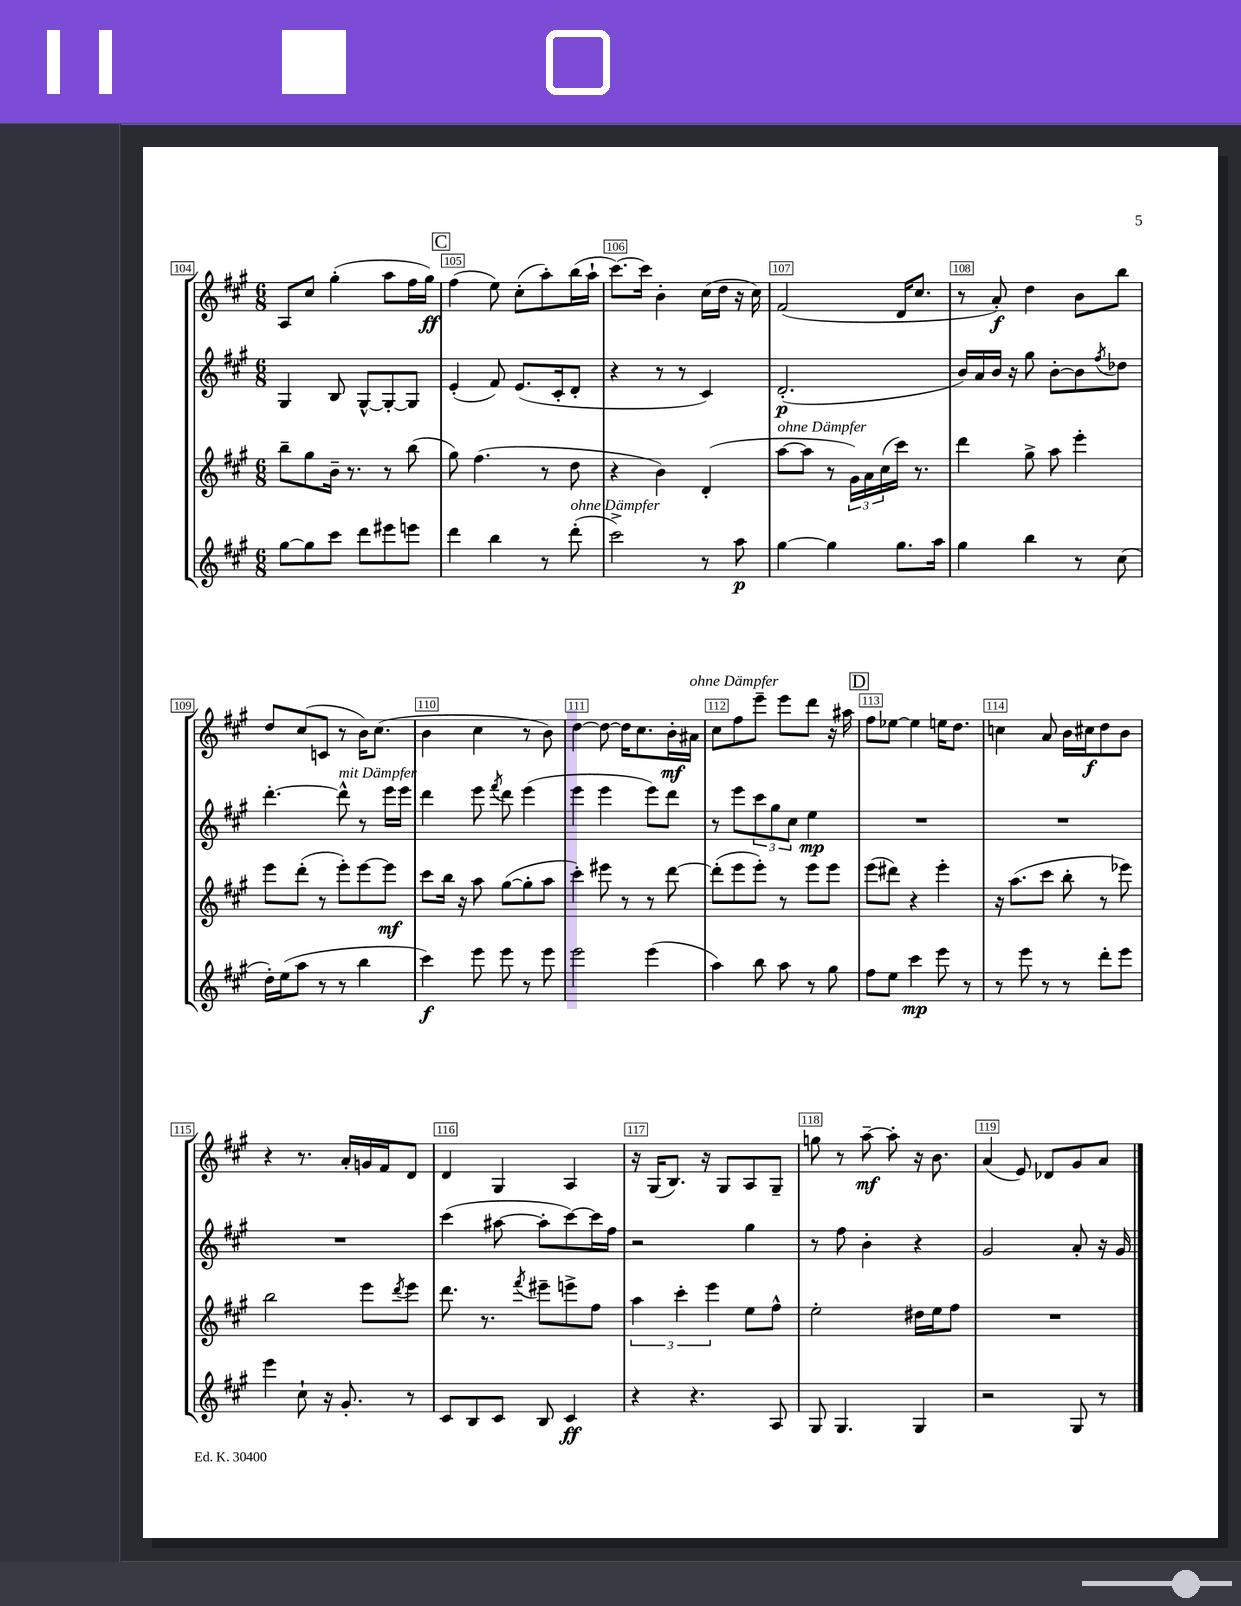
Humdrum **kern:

**kern	**kern	**kern	**kern
*staff4	*staff3	*staff2	*staff1
*clefG2	*clefG2	*clefG2	*clefG2
*k[f#c#g#]	*k[f#c#g#]	*k[f#c#g#]	*k[f#c#g#]
*M6/8	*M6/8	*M6/8	*M6/8
[8gg#	8bb~	4G#	8A
8gg#]	8gg#	.	8cc#
8ccc#	16b~	8B	(4gg#'
.	8.r	.	.
8ddd	.	[8G#^^	.
8eee#	8r	8G#'_	8aa
8eee	(8bb	8G#]	16ff#
.	.	.	16gg#)
=	=	=	=
4ddd	8gg#)	(4e'	(4ff#
.	(4.ff#	.	.
4bb	.	8f#)	8ee)
.	.	(8.e	(8cc#'
8r	8r	.	8aa')
.	.	16c#'	.
(8ddd'	8dd	8d'	(16bb
.	.	.	16aa`
=	=	=	=
2ccc#^)	4r	4r	[8.ccc#)
.	.	.	16ccc#]
.	4b)	8r	4b'
.	.	8r	.
8r	(4d'	4c#)	(16cc#
.	.	.	16dd
8aa	.	.	16r
.	.	.	16cc#)
=	=	=	=
[4gg#	[8aa	(2.d'	(2f#
.	8aa]	.	.
4gg#]	8r	.	.
.	24g#)	.	.
.	24a	.	.
.	(24cc#	.	.
8.gg#	16ccc#)	.	16d
.	8.r	.	8.cc#
16aa	.	.	.
=	=	=	=
4gg#	4ddd	16b)	8r
.	.	16a	.
.	.	16b	8a')
.	.	16r	.
4bb	8gg#^	8gg#	4dd
.	8aa	[8b'	.
8r	4eee'	8b]	8b
.	.	8qff#	.
(8cc#	.	8dd-	8bb
=	=	=	=
16dd')	8eee	[4.ddd'	8dd
(16ee	.	.	.
8aa	(8ddd'	.	(8cc#
8r	8r	.	8c
8r	8eee')	8ddd^^]	8r
4bb	[8eee	8r	16b)
.	.	.	(8.cc#
.	8eee]	16eee	.
.	.	16eee	.
=	=	=	=
4ccc#)	8ccc#	4ddd	4b
.	16bb	.	.
.	16r	.	.
8eee	8aa	8eee	4cc#
.	.	8qfff#	.
8eee	([8gg#	8ddd	.
8r	8gg#']	(4eee	8r
8eee	8aa	.	8b)
=	=	=	=
2eee	4ccc#')	4eee	[4dd
.	8eee#	4eee	8dd_
.	8r	.	16dd]
.	.	.	8.cc#
(4eee	8r	8eee)	.
.	[8ddd	8ddd	16b'
.	.	.	16a#
=	=	=	=
4aa)	(8ddd']	8r	8cc#
.	8eee	8eee	8ff#
8bb	8eee')	12ccc#	8eee~
.	.	12gg#	.
8aa	8r	.	8eee
.	.	12cc#	.
8r	8eee	4ee	8ddd
8gg#	8eee	.	16r
.	.	.	16aa#
=	=	=	=
8ff#	(8eee	2.r	8ff#
8ee	8ddd#)	.	[8ee-
4ccc#	4r	.	4ee-]
8eee	4eee'	.	16ee
.	.	.	8.dd
8r	.	.	.
=	=	=	=
8r	16r	2.r	4cc
.	(8.aa	.	.
8eee	.	.	.
8r	8ccc#	.	8a
8r	8bb'	.	16b
.	.	.	16cc#
8ddd'	8r	.	8dd
8eee	8eee-)	.	8b
=	=	=	=
4eee	2bb	2.r	4r
8cc#`	.	.	8.r
16r	.	.	.
8.g#'	.	.	16a'
.	8eee	.	16g
.	.	.	16f#
.	8qddd	.	.
8r	8eee	.	8d
=	=	=	=
8c#	8.ddd	(4ccc#	4d
8B	.	.	.
.	8.r	.	.
8c#	.	[8aa#	4G#
.	8qfff#	.	.
8B	8eee#~	8aa#']	.
4c#	8eee^	[8ccc#)	4A
.	8ff#	16ccc#]	.
.	.	16ff#	.
=	=	=	=
4r	6aa	2r	16r
.	.	.	(16G#
.	.	.	8.B)
.	6ccc#'	.	.
4.r	.	.	.
.	.	.	16r
.	6eee	.	.
.	.	.	8G#
.	8ee	4gg#	8A
8A	8ff#^^	.	8G#~
=	=	=	=
8G#	2ee'	8r	8gg
4.G#	.	8ff#	8r
.	.	4b'	[8aa~
.	.	.	8aa']
4G#	16dd#	4r	16r
.	16ee	.	8.b
.	8ff#	.	.
=	=	=	=
2r	2.r	2g#	(4a
.	.	.	8e)
.	.	.	8d-
8G#	.	8a'	8g#
8r	.	16r	8a
.	.	16g#	.
==	==	==	==
*-	*-	*-	*-
